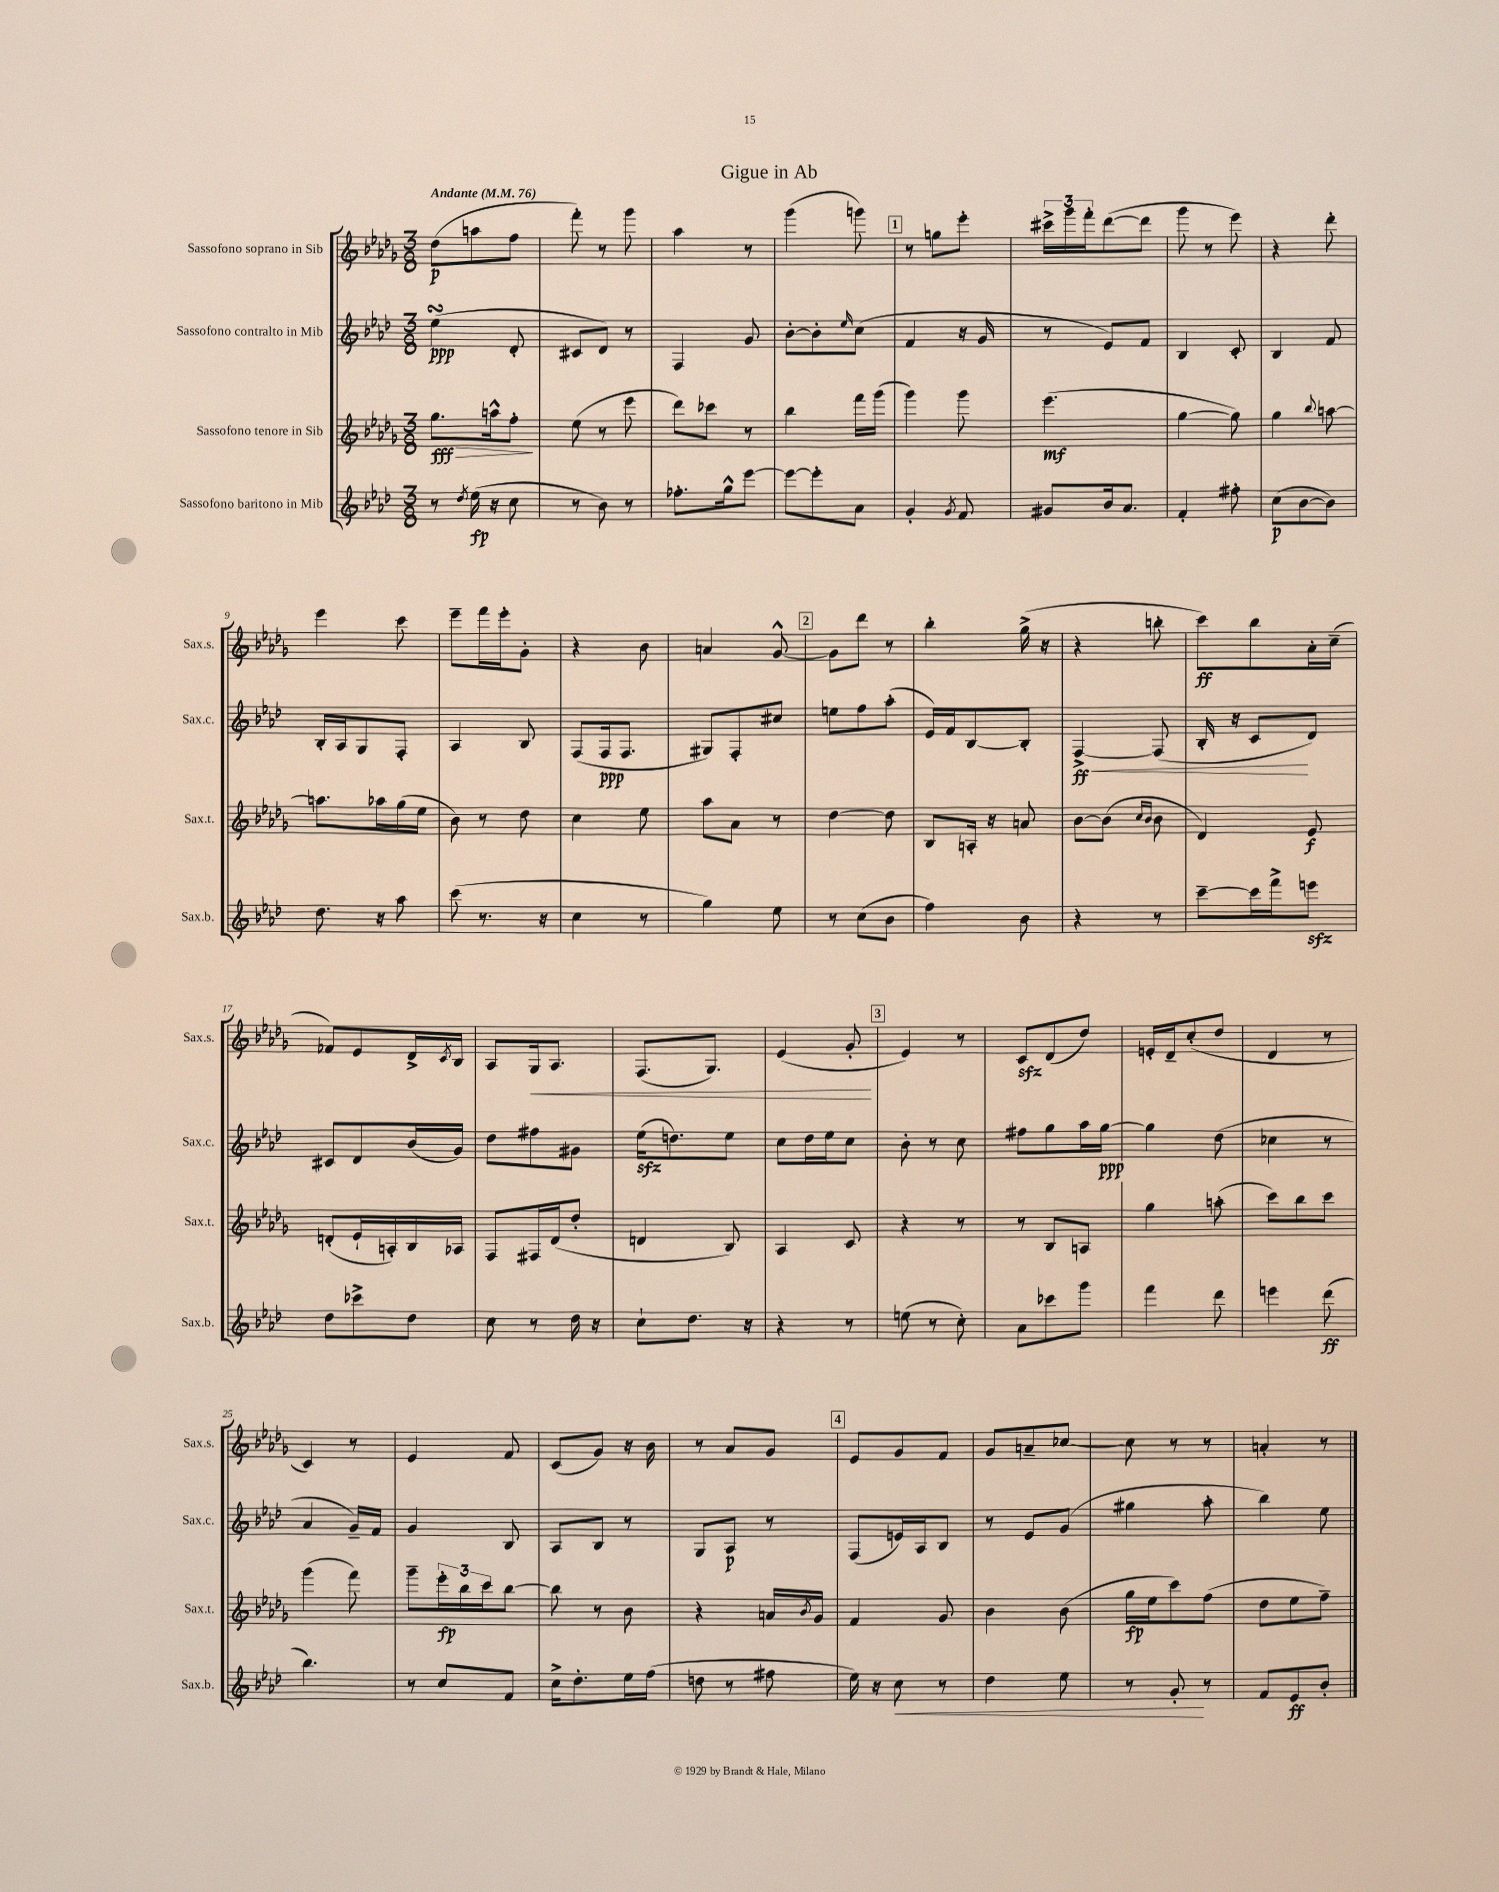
\header { title = "Gigue in Ab" }
<<
\new StaffGroup <<
\new Staff = "s0" \with { instrumentName = "Sassofono soprano in Sib" shortInstrumentName = "Sax.s." } {
    \clef treble \key des \major \numericTimeSignature \time 3/8 \tempo "Andante" 4 = 76
    des''8\p( a''8 f''8 |
    f'''8-.) r8 ges'''8 |
    aes''4 r8 |
    ges'''4( g'''8) |
    \mark \markup { \box "1" } r8 g''8 ees'''8-. |
    \tuplet 3/2 { cis'''16-> ges'''16 f'''16-. } des'''8~( des'''8 |
    ges'''8 r8 ees'''8) |
    r4 des'''8-. |
    ees'''4 c'''8 |
    ees'''8-- f'''16 ees'''16-. ges'8-. |
    r4 bes'8 |
    a'4 ges'8~-^ |
    \mark \markup { \box "2" } ges'8 des'''8 r8 |
    bes''4-. ges''16->( r16 |
    r4 b''8-. |
    c'''8\ff) bes''8 aes'16-. c''16--( |
    fes'8) ees'8 des'16-> \acciaccatura { c'8 } bes16 |
    aes8 ges16\< aes8. |
    f8.( ges8.) |
    ees'4( ges'8-.\! |
    \mark \markup { \box "3" } ees'4) r8 |
    c'8\sfz des'8( des''8) |
    e'16-. des'16-- c''8-.( des''8 |
    des'4 r8 |
    c'4) r8 |
    ees'4 f'8 |
    c'8( ges'8) r16 bes'16 |
    r8 aes'8 ges'8 |
    \mark \markup { \box "4" } ees'8 ges'8 f'8 |
    ges'8 a'8-- ces''8~ |
    ces''8 r8 r8 |
    a'4-. r8 \bar "|." |
}
\new Staff = "s1" \with { instrumentName = "Sassofono contralto in Mib" shortInstrumentName = "Sax.c." } {
    \clef treble \key aes \major \numericTimeSignature \time 3/8
    ees''4\turn\ppp( des'8-. |
    cis'8 des'8) r8 |
    f4 g'8 |
    bes'8~-. bes'8-. \grace { ees''16 } c''8( |
    \mark \markup { \box "1" } f'4 r16 g'16 |
    r8 ees'8) f'8 |
    bes4 c'8-. |
    bes4 f'8 |
    bes16-. aes16 g8 f8-. |
    aes4 bes8 |
    f8( f16\ppp f8. |
    gis8) f8-. cis''8 |
    \mark \markup { \box "2" } e''8 f''8 aes''8-.( |
    ees'16) f'16 bes8~ bes8-. |
    f4~->\ff\< f8( |
    bes16-. r16 c'8\! des'8) |
    cis'8 des'8 bes'16( g'16) |
    des''8 fis''8 gis'8 |
    ees''16\sfz( d''8.) ees''8 |
    c''8 des''16 ees''16 c''8 |
    \mark \markup { \box "3" } bes'8-. r8 c''8 |
    fis''8 g''8 aes''16 g''16~\ppp |
    g''4 des''8( |
    ces''4 r8 |
    aes'4 g'16--) f'16 |
    g'4 bes8 |
    aes8 bes8 r8 |
    g8 aes8\p r8 |
    \mark \markup { \box "4" } f8( e'16) aes16 bes8 |
    r8 ees'8 g'8( |
    gis''4 aes''8-. |
    bes''4) ees''8 \bar "|." |
}
\new Staff = "s2" \with { instrumentName = "Sassofono tenore in Sib" shortInstrumentName = "Sax.t." } {
    \clef treble \key des \major \numericTimeSignature \time 3/8
    ges''8.\fff\> a''16-^ f''8-.\! |
    ees''8( r8 ees'''8 |
    des'''8) ces'''8 r8 |
    bes''4 f'''16 ges'''16( |
    \mark \markup { \box "1" } ges'''4) ges'''8 |
    ees'''4.\mf( |
    ges''4~ ges''8) |
    ges''4 \appoggiatura { bes''8 } a''8~ |
    a''8. aes''16 ges''16( ees''16 |
    bes'8) r8 des''8 |
    c''4 ees''8 |
    aes''8 aes'8 r8 |
    \mark \markup { \box "2" } des''4~ des''8 |
    bes8 a16-. r16 a'8 |
    bes'8~ bes'8( \grace { c''16 bes'16 } bes'8 |
    des'4) ees'8\f |
    d'8-.( ees'16-! a16-.) bes16 aes16 |
    f8 fis16 des'16( des''8-. |
    d'4 bes8) |
    aes4 c'8 |
    \mark \markup { \box "3" } r4 r8 |
    r8 bes8 a8 |
    ges''4 a''8-.( |
    c'''8) bes''8 c'''8 |
    ges'''4( f'''8) |
    ges'''8-- \tuplet 3/2 { ees'''16-.\fp bes''16 c'''16 } bes''8~ |
    bes''8 r8 bes'8 |
    r4 a'16 \acciaccatura { bes'8 } ges'16 |
    \mark \markup { \box "4" } f'4 ges'8 |
    bes'4 bes'8( |
    ges''16\fp ees''16 c'''8) f''8( |
    des''8 ees''8 f''8--) \bar "|." |
}
\new Staff = "s3" \with { instrumentName = "Sassofono baritono in Mib" shortInstrumentName = "Sax.b." } {
    \clef treble \key aes \major \numericTimeSignature \time 3/8
    r8 \acciaccatura { des''8 } ees''16\fp( r16 c''8 |
    r8 bes'8) r8 |
    fes''8.-. g''16-^ ees'''8~ |
    ees'''8~ ees'''8-. aes'8 |
    \mark \markup { \box "1" } g'4-. \acciaccatura { g'8 } f'8 |
    gis'8 bes'16 aes'8. |
    f'4-. fis''8-. |
    c''8\p( bes'8~ bes'8) |
    des''8. r16 aes''8 |
    c'''8( r8. r16 |
    c''4 r8 |
    g''4) ees''8 |
    \mark \markup { \box "2" } r8 c''8( bes'8 |
    f''4) bes'8 |
    r4 r8 |
    c'''8~-- c'''16 f'''16-> e'''8\sfz |
    des''8 ces'''8-> des''8 |
    c''8 r8 des''16 r16 |
    c''8-! des''8. r16 |
    r4 r8 |
    \mark \markup { \box "3" } e''8( r8 c''8-.) |
    aes'8 ces'''8 g'''8 |
    f'''4 des'''8 |
    e'''4 des'''8\ff( |
    bes''4.) |
    r8 c''8 f'8 |
    c''16-> des''8.-. ees''16 f''16( |
    d''8 r8 fis''8 |
    \mark \markup { \box "4" } ees''16) r16 c''8\< r8 |
    des''4 ees''8 |
    r8 g'8-.\! r8 |
    f'8 ees'8\ff bes'8-. \bar "|." |
}
>>
>>
